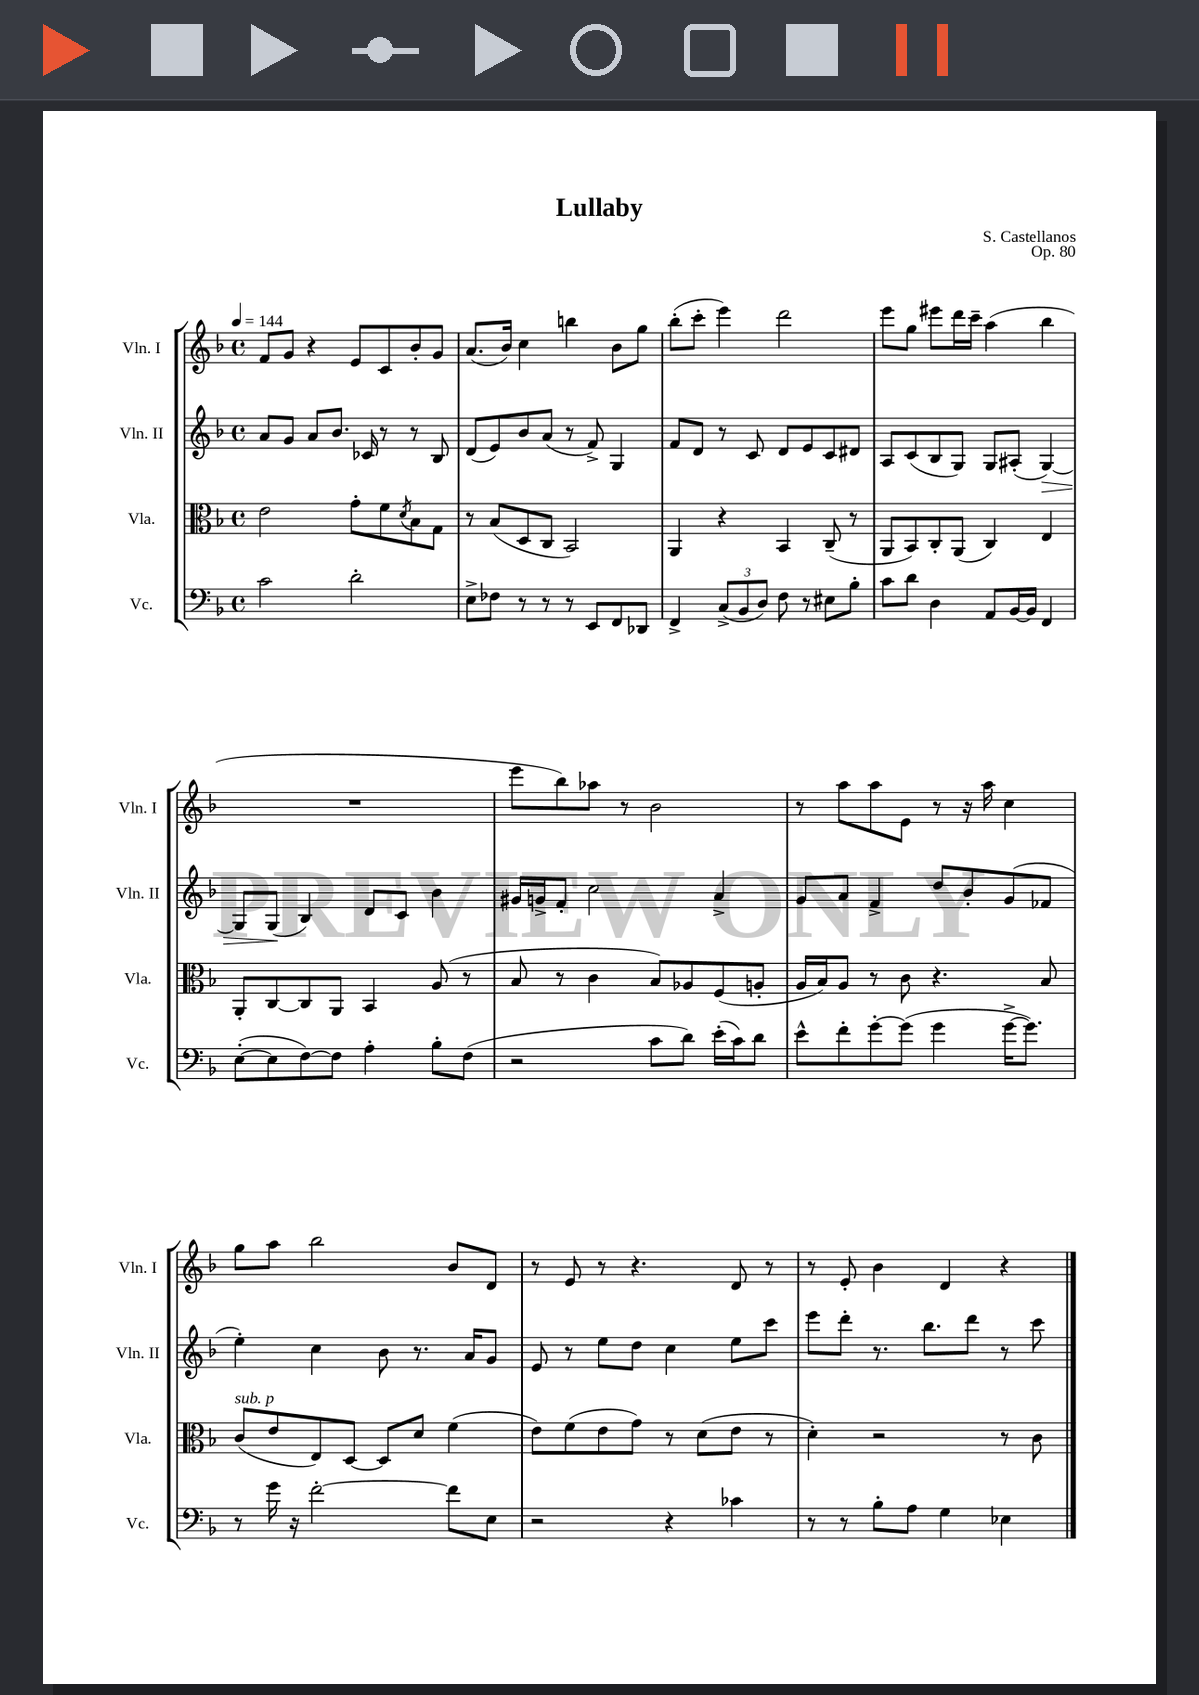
\header { title = "Lullaby" composer = "S. Castellanos" opus = "Op. 80" }
<<
\new StaffGroup <<
\new Staff = "s0" \with { instrumentName = "Vln. I" shortInstrumentName = "Vln. I" } {
    \clef treble \key f \major \defaultTimeSignature \time 4/4 \tempo 4 = 144
    f'8 g'8 r4 e'8 c'8 bes'8-. g'8 |
    a'8.( bes'16) c''4 b''4 bes'8 g''8 |
    bes''8-.( c'''8-. e'''4) d'''2 |
    e'''8 g''8 eis'''8 d'''16 c'''16-- a''4( bes''4 |
    R1 |
    e'''8 bes''8) aes''8 r8 bes'2 |
    r8 a''8 a''8 e'8 r8 r16 a''16 c''4 |
    g''8 a''8 bes''2 bes'8 d'8 |
    r8 e'8 r8 r4. d'8 r8 |
    r8 e'8-. bes'4 d'4 r4 \bar "|." |
}
\new Staff = "s1" \with { instrumentName = "Vln. II" shortInstrumentName = "Vln. II" } {
    \clef treble \key f \major \defaultTimeSignature \time 4/4
    a'8 g'8 a'8 bes'8. ces'16 r8 r8 bes8 |
    d'8( e'8) bes'8 a'8( r8 f'8->) g4 |
    f'8 d'8 r8 c'8 d'8 e'8 c'8 dis'8 |
    a8 c'8( bes8 g8) g8 ais8-.( g4~\>) |
    g8 g8\!( bes4) d'8 c'8 bes'4 |
    gis'16 g'16-> f'8-. c''2 a'4-> |
    g'8 a'8 f'4-> d''8 bes'8-. g'8( fes'8 |
    e''4-.) c''4 bes'8 r8. a'16 g'8 |
    e'8 r8 e''8 d''8 c''4 e''8 c'''8 |
    e'''8 d'''8-. r8. bes''8. d'''8 r8 c'''8 \bar "|." |
}
\new Staff = "s2" \with { instrumentName = "Vla." shortInstrumentName = "Vla." } {
    \clef alto \key f \major \defaultTimeSignature \time 4/4
    e'2 g'8-. f'8 \acciaccatura { d'8 } bes8 g8 |
    r8 bes8( d8 c8 bes,2) |
    a,4 r4 bes,4 c8--( r8 |
    a,8 bes,8) c8-. a,8( c4) e4 |
    a,8-. c8~ c8 a,8 bes,4 a8( r8 |
    bes8 r8 c'4 bes8) aes8 f8( a8-. |
    a16 bes16) a8 r8 c'8 r4. bes8 |
    c'8^\markup { \italic "sub. p" }( e'8 e8) d8~ d8 d'8 f'4( |
    e'8) f'8( e'8 g'8) r8 d'8( e'8 r8 |
    d'4-.) r2 r8 c'8 \bar "|." |
}
\new Staff = "s3" \with { instrumentName = "Vc." shortInstrumentName = "Vc." } {
    \clef bass \key f \major \defaultTimeSignature \time 4/4
    c'2 d'2-. |
    e8-> fes8 r8 r8 r8 e,8 f,8 des,8 |
    f,4-> \tuplet 3/2 { c8->( bes,8 d8) } f8 r8 eis8 bes8-. |
    c'8 d'8 d4 a,8 bes,16~ bes,16 f,4 |
    e8~-.( e8 f8~) f8 a4-. bes8-. f8( |
    r2 c'8 d'8) e'16-.( c'16) d'8 |
    e'8-^ f'8-. g'8~-. g'8( g'4 g'16~-> g'8.) |
    r8 g'16 r16 f'2~-. f'8 e8 |
    r2 r4 ces'4 |
    r8 r8 bes8-. a8 g4 ees4 \bar "|." |
}
>>
>>
\layout { \context { \Score \remove "Bar_number_engraver" } }
